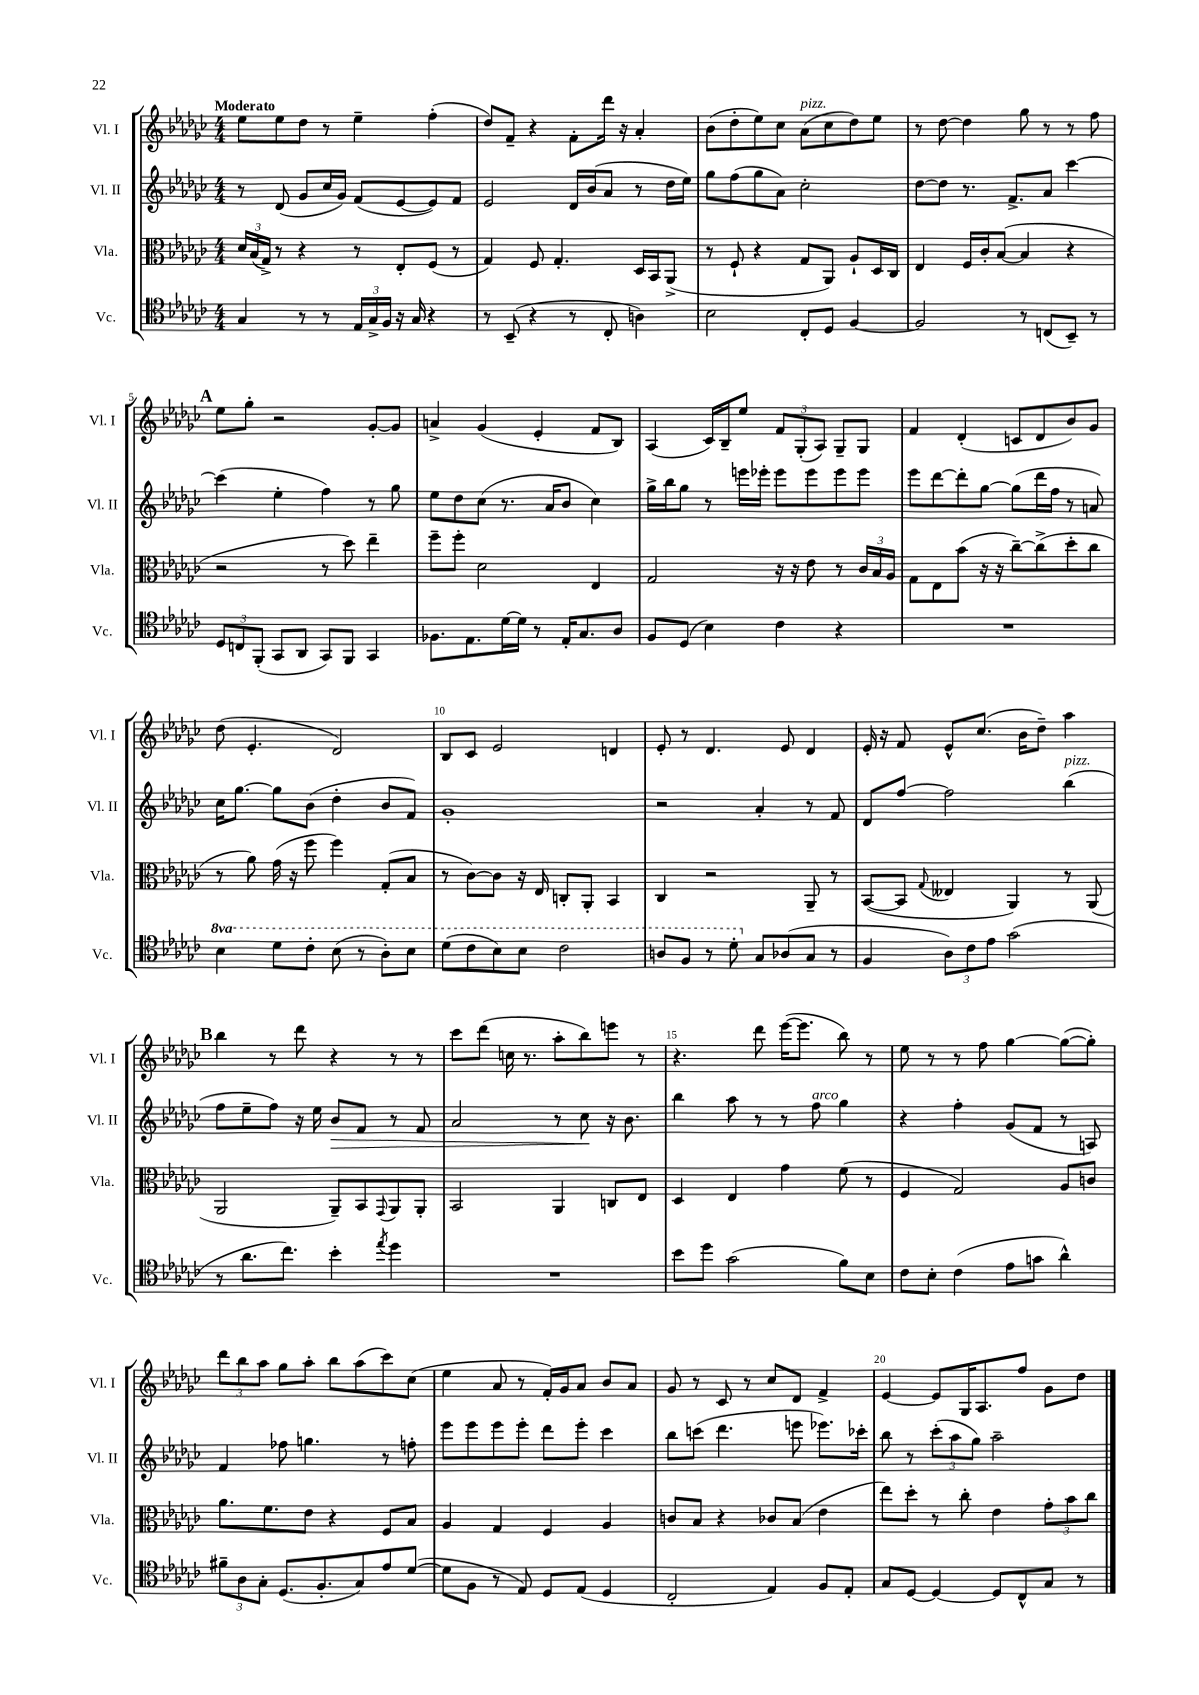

**kern	**kern	**kern	**dynam	**kern
*part4	*part3	*part2	*part2	*part1
*staff4	*staff3	*staff2	*staff2	*staff1
*I"Vc.	*I"Vla.	*I"Vl. II	*	*I"Vl. I
*I'Vc.	*I'Vla.	*I'Vl. II	*	*I'Vl. I
*clefC4	*clefC3	*clefG2	*	*clefG2
*k[b-e-a-d-g-c-]	*k[b-e-a-d-g-c-]	*k[b-e-a-d-g-c-]	*	*k[b-e-a-d-g-c-]
*M4/4	*M4/4	*M4/4	*	*M4/4
=1	=1	=1	=1	=1
!	!	!	!	!LO:TX:a:B:t=Moderato
4G-/	24d-/LL	8r	.	8ee-\L
.	(24B-/	.	.	.
.	24G-^/JJ)	.	.	.
.	8r	(8d-/	.	8ee-\
8r	4r	8g-/L	.	8dd-\J
8r	.	16cc-/L	.	8r
.	.	16g-/JJ)	.	.
24E-/LL	8r	(8f/L	.	4ee-~\
24G-^/	.	.	.	.
24F/JJ	.	.	.	.
16r	8E-'/L	[8e-/	.	.
16G-/	.	.	.	.
4r	(8F/J	8e-/])	.	(4ff'\
.	8r	8f/J	.	.
=2	=2	=2	=2	=2
8r	4G-/)	2e-/	.	8dd-/L)
(8BB-~/	.	.	.	8f~/J
4r	8F/	.	.	4r
.	4.G-'/	.	.	.
8r	.	16d-/LL	.	8f'\L
.	.	(16b-/J	.	.
8C-'/	.	8a-/J	.	16ddd-\Jk
.	.	.	.	16r
4An\)	16D-/LL	8r	.	4a-'/
.	16BB-/J	.	.	.
.	(8AA-^/J	16dd-\LL	.	.
.	.	16ee-\JJ)	.	.
=3	=3	=3	=3	=3
2B-\	8r	8gg-\L	.	(8b-\L
.	8F`/	(8ff\	.	8dd-'\
.	4r	8gg-\	.	8ee-\)
.	.	8a-\J)	.	8cc-\J
!	!	!	!	!LO:TX:a:i:t=pizz.
8C-'/L	8G-/L	2cc-'\	.	(8a-\L
8D-/J	8AA-/J)	.	.	8cc-\
[4F/	8A-`/L	.	.	8dd-\)
.	16D-/L	.	.	8ee-\J
.	16C-/JJ	.	.	.
=4	=4	=4	=4	=4
2F/]	4E-/	[8dd-\L	.	8r
.	.	8dd-\J]	.	[8dd-\
.	16F/LL	8.r	.	4dd-\]
.	16c-'/J	.	.	.
.	([8B-/J	.	.	.
.	.	8.f^/L	.	.
8r	4B-/]	.	.	8gg-\
(8Cn/L	.	8a-/J	.	8r
8BB-~/J)	4r	[4ccc-\	.	8r
8r	.	.	.	8ff\
!!LO:LB:g=z
!!LO:REH:place=s1:t=A
=5	=5	=5	=5	=5
12D-/L	2r	(4ccc-\]	.	8ee-\L
12Cn/	.	.	.	.
.	.	.	.	8gg-'\J
(12FF'/J	.	.	.	.
8GG-/L	.	4ee-'\	.	2r
8AA-/J	.	.	.	.
8GG-/L)	8r	4ff\)	.	.
8FF/J	8dd-\)	.	.	.
4GG-/	4ee-~\	8r	.	[8g-'/L
.	.	8gg-\	.	8g-/J]
=6	=6	=6	=6	=6
8.F-X\L	8ff~\L	8ee-\L	.	4an^/
.	8ff'\J	8dd-\	.	.
8.E-\	.	.	.	.
.	2d-\	(8cc-\J	.	(4g-/
[16d-\L	.	8.r	.	.
16d-\JJ]	.	.	.	.
8r	.	.	.	4e-'/
.	.	16a-/KL	.	.
16E-'/KL	.	8b-/J	.	.
8.G-/	.	.	.	.
.	4E-/	4cc-\)	.	8f/L
8A-/J	.	.	.	8B-/J)
=7	=7	=7	=7	=7
8F/L	2G-/	16gg-^\LL	.	(4A-/
.	.	16bb-\J	.	.
(8D-/J	.	8gg-\J	.	.
4B-\)	.	8r	.	16c-/LL)
.	.	.	.	16B-~/J
.	.	16eeen\LL	.	8ee-/J
.	.	16eee-X'\JJ	.	.
4c-\	16r	8eee-\L	.	12f/L
.	16r	.	.	.
.	.	.	.	(12G-'/
.	8e-\	8eee-\	.	.
.	.	.	.	12A-/J)
4r	8r	8eee-\	.	8G-~/L
.	24c-/LL	8eee-\J	.	8G-/J
.	24B-/	.	.	.
.	24A-/JJ	.	.	.
=8	=8	=8	=8	=8
1r	8G-\L	8eee-\L	.	4f/
.	8E-\	[8ddd-\	.	.
.	(8b-\J	8ddd-'\]	.	(4d-'/
.	16r	[8gg-\J	.	.
.	16r	.	.	.
.	[8cc-~\L)	(8gg-\L]	.	8cn/L
.	(8cc-^\]	16ddd-\L	.	8d-/
.	.	16ff\JJ	.	.
.	8dd-'\	8r	.	8b-/)
.	8cc-\J	8an/)	.	8g-/J
!!LO:LB:g=z
=9	=9	=9	=9	=9
*8va	*	*	*	*
4b-\	8r	16cc-\KL	.	(8dd-\
.	.	[8.gg-\J	.	.
.	8a-\)	.	.	4.e-'/
8dd-\L	(16g-\	8gg-\L]	.	.
.	16r	.	.	.
8cc-'\J	8ff\	(8b-\J	.	.
(8b-\	4ff\)	4dd-'\	.	2d-/)
8r	.	.	.	.
8a-'\L)	(8G-'/L	8b-/L	.	.
8b-\J	8B-/J	8f/J)	.	.
=10	=10	=10	=10	=10
(8dd-\L	8r	1g-'	.	8B-/L
8cc-\	[8c-\L)	.	.	8c-/J
8b-\)	8c-\J]	.	.	2e-/
8b-\J	16r	.	.	.
.	16E-/	.	.	.
2cc-\	8Cn'/L	.	.	.
.	8AA-'/J	.	.	.
.	4BB-/	.	.	4dn/
=11	=11	=11	=11	=11
8an/L	4C-/	2r	.	8e-'/
8f/J	.	.	.	8r
8r	2r	.	.	4.d-/
8dd-'\	.	.	.	.
*X8va	*	*	*	*
8G-/L	.	4a-'/	.	.
(8A-X/	.	.	.	8e-/
8G-/J	8AA-~/	8r	.	4d-/
8r	8r	8f/	.	.
=12	=12	=12	=12	=12
4F/	([8BB-/L	8d-/L	.	16e-'/
.	.	.	.	16r
.	8BB-/J]	[8ff/J	.	8f/
.	8qqG-/	.	.	.
12A-\L)	4E--X/	2ff\]	.	8e-^^/L
12c-\	.	.	.	.
.	.	.	.	(8.cc-/J
12e-\J	.	.	.	.
(2g-\	4AA-/)	.	.	.
.	.	.	.	16b-\KL
.	.	.	.	8dd-~\J)
!	!	!LO:TX:a:i:t=pizz.	!	!
.	8r	(4bb-\	.	4aa-\
.	(8AA-/	.	.	.
!!LO:LB:g=z
!!LO:REH:place=s1:t=B
=13	=13	=13	=13	=13
8r	2AA-/	8ff\L	.	4bb-\
8.a-\L	.	8ee-~\	.	.
.	.	8ff\J)	.	8r
8.cc-\J)	.	.	.	.
.	.	16r	.	8ddd-\
.	.	16ee-\	.	.
!	!	!	!LO:HP:b	!
4b-'\	8AA-~/L)	8b-/L	>	4r
.	8BB-/	8f/J	.	.
8qee-/	8qqGG-/	.	.	.
4dd-\	8AA-/	8r	.	8r
.	8AA-'/J	8f/	.	8r
=14	=14	=14	=14	=14
1r	2BB-/	2a-/	.	8ccc-\L
.	.	.	.	(8ddd-\J
.	.	.	.	16ccn\
.	.	.	.	8.r
.	4AA-/	8r	.	8aa-'\L
.	.	8cc-\	.	8bb-\)
.	8Cn/L	16r	]	8eeen\J
.	.	8.b-\	.	.
.	8E-/J	.	.	8r
=15	=15	=15	=15	=15
8b-\L	4D-/	4bb-\	.	4.r
8dd-\J	.	.	.	.
(2g-\	4E-/	8aa-\	.	.
.	.	8r	.	8ddd-\
.	4g-\	8r	.	([16eee-\KL
.	.	.	.	8.eee-\J]
!	!	!LO:TX:a:i:t=arco	!	!
.	.	8ff\	.	.
8f\L)	(8f\	4gg-\	.	8bb-\)
8B-\J	8r	.	.	8r
=16	=16	=16	=16	=16
8c-\L	4F/	4r	.	8ee-\
8B-'\J	.	.	.	8r
(4c-\	2G-/)	4ff'\	.	8r
.	.	.	.	8ff\
8e-\L	.	(8g-/L	.	[4gg-\
8gn\J	.	8f/J	.	.
4a-^^\)	8A-/L	8r	.	(8gg-\L_
.	8cn/J	8An/)	.	8gg-'\J])
!!LO:LB:g=z
=17	=17	=17	=17	=17
12f#X~\L	8.a-\L	4f/	.	12ddd-\L
12A-\	.	.	.	12bb-\
12G-'\J	.	.	.	12aa-\J
.	8.f\	.	.	.
(8.D-/L	.	8ff-X\	.	8gg-\L
.	8e-\J	4.ggn\	.	8aa-'\J
8.F'/	.	.	.	.
.	4r	.	.	8bb-\L
8G-/)	.	.	.	(8aa-\
8e-/	8F/L	8r	.	8ccc-\)
([8d-/J	8B-/J	8ffn'\	.	(8cc-\J
=18	=18	=18	=18	=18
8d-\L]	4A-/	8eee-\L	.	4ee-\
8F\J	.	8eee-\	.	.
8r	4G-/	8eee-\	.	8a-/
8E-/)	.	8eee-'\J	.	8r
8D-/L	4F/	8ddd-\L	.	16f'/LL)
.	.	.	.	16g-/J
(8E-/J	.	8eee-'\J	.	8a-/J
4D-/	4A-/	4ccc-\	.	8b-/L
.	.	.	.	8a-/J
=19	=19	=19	=19	=19
2C-'/	8cn/L	8bb-\L	.	8g-/
.	8B-/J	(8cccn\J	.	8r
.	4r	4.ddd-\	.	8c-/
.	.	.	.	8r
4E-/)	8c-X/L	.	.	8cc-/L
.	(8B-/J	8eeen\	.	8d-/J
8F/L	4e-\	8.eee-X\L)	.	4f^/
8E-'/J	.	.	.	.
.	.	16ccc-X'\Jk	.	.
=20	=20	=20	=20	=20
8G-/L	8ee-\L)	8bb-\	.	[4e-/
[8D-/J	8dd-'\J	8r	.	.
4D-/_	8r	(12ccc-'\L	.	8e-/L]
.	.	12aa-\	.	.
.	8cc-'\	.	.	16G-/K
.	.	12gg-\J)	.	.
.	.	.	.	8.A-/
8D-/L]	4e-\	2aa-~\	.	.
8C-^^/	.	.	.	8ff/J
8G-/J	12g-'\L	.	.	8g-\L
.	12b-\	.	.	.
8r	.	.	.	8dd-\J
.	12cc-\J	.	.	.
==	==	==	==	==
*-	*-	*-	*-	*-
